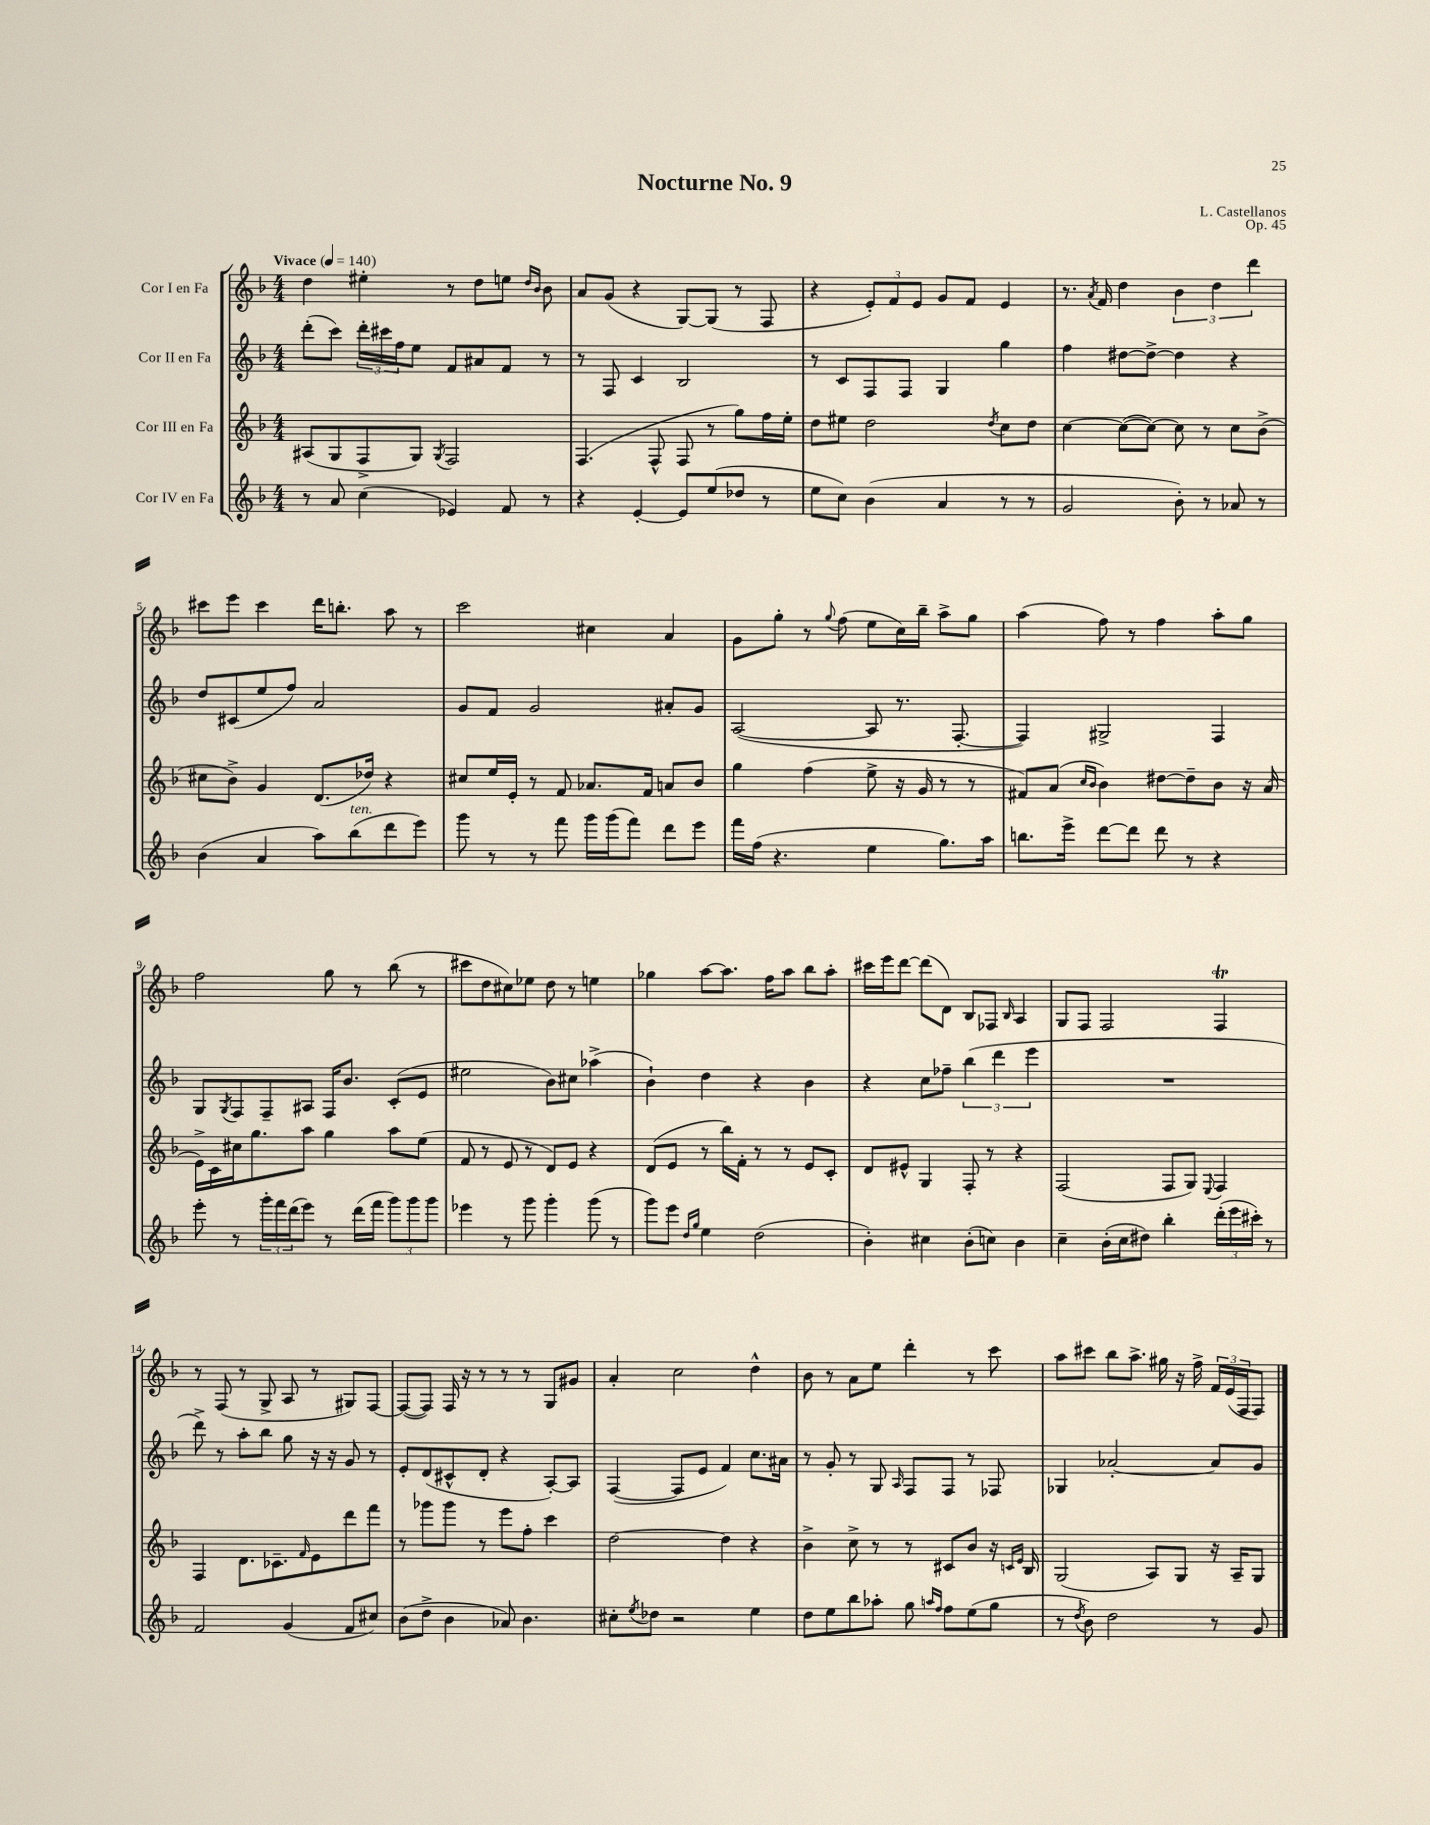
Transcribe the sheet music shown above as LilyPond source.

\header { title = "Nocturne No. 9" composer = "L. Castellanos" opus = "Op. 45" }
<<
\new StaffGroup <<
\new Staff = "s0" \with { instrumentName = "Cor I en Fa" } {
    \clef treble \key f \major \numericTimeSignature \time 4/4 \tempo "Vivace" 4 = 140
    d''4 eis''4-. r8 d''8 e''8 \grace { d''16 bes'16 } bes'8 |
    a'8 g'8( r4 g8~) g8( r8 f8 |
    r4 \tuplet 3/2 { e'8-.) f'8 e'8 } g'8 f'8 e'4 |
    r8. \acciaccatura { a'8 } f'16 d''4 \tuplet 3/2 { bes'4 d''4 d'''4 } |
    cis'''8 e'''8 cis'''4 d'''16 b''8.-. a''8 r8 |
    c'''2 cis''4 a'4 |
    g'8 g''8-. r8 \appoggiatura { g''8 } f''8( e''8 c''16) bes''16-- a''8-> g''8 |
    a''4( f''8) r8 f''4 a''8-. g''8 |
    f''2 g''8 r8 bes''8( r8 |
    cis'''8 d''8 cis''8) ees''8 d''8 r8 e''4 |
    ges''4 a''8~ a''8. f''16 a''8 bes''8 a''8-. |
    cis'''16 e'''16 d'''8~ d'''8( d'8) bes8 fes8 \grace { bes16 } a4 |
    g8 f8 f2 f4\trill |
    r8 f8( r8 g8-> a8 r8 gis8) f8~ |
    f8~( f8) f16 r16 r8 r8 r8 g8 gis'8 |
    a'4-. c''2 d''4-^ |
    bes'8 r8 a'8 e''8 d'''4-. r8 c'''8 |
    a''8 cis'''8 bes''8 a''8.-> gis''16 r16 f''16-> \tuplet 3/2 { f'16 e'16( f16 } f8) \bar "|." |
}
\new Staff = "s1" \with { instrumentName = "Cor II en Fa" } {
    \clef treble \key f \major \numericTimeSignature \time 4/4
    d'''8-.( c'''8) \tuplet 3/2 { d'''16-. cis'''16 f''16 } e''8 f'8 ais'8 f'8 r8 |
    r8 f8 c'4 bes2 |
    r8 c'8 f8 f8 g4 g''4 |
    f''4 dis''8~ dis''8~-> dis''4 r4 |
    d''8 cis'8( e''8 f''8) a'2 |
    g'8 f'8 g'2 ais'8-. g'8 |
    a2~( a8 r8. f8.~-. |
    f4) gis2-> f4 |
    g8 \acciaccatura { g8 } f8 f8-- ais8 f16 bes'8. c'8-.( e'8 |
    eis''2 bes'8) cis''8 aes''4->( |
    bes'4-!) d''4 r4 bes'4 |
    r4 c''8 fes''8-- \tuplet 3/2 { bes''4( d'''4 e'''4 } |
    R1 |
    d'''8->) r8 a''8-. bes''8 g''8 r16 r16 g'8 r8 |
    e'8-. d'8( cis'8-^ d'8-. r4 a8~-.) a8 |
    f4~( f8 e'8 f'4) c''8. ais'16 |
    r8 g'8-. r8 g8 \grace { a16 } f8 f8 r8 fes8 |
    ges4 aes'2~-. aes'8 g'8 \bar "|." |
}
\new Staff = "s2" \with { instrumentName = "Cor III en Fa" } {
    \clef treble \key f \major \numericTimeSignature \time 4/4
    ais8( g8 f8-> g8) \acciaccatura { g8 } f2 |
    f4.( f8-^ f8 r8 g''8) f''16 e''16-. |
    d''8 eis''8 d''2 \acciaccatura { d''8 } c''8 d''8 |
    c''4~ c''8~( c''8~) c''8 r8 c''8 bes'8->( |
    cis''8 bes'8->) g'4 d'8.( des''16) r4 |
    cis''8 e''16 e'16-. r8 f'8 aes'8. f'16 a'8 bes'8 |
    g''4 f''4( e''8-> r16 g'16 r8 r8 |
    fis'8) a'8( \grace { c''16 bes'16 } bes'4) dis''8~ dis''8-- bes'8 r16 a'16( |
    e'16->) c'16 cis''16 g''8. a''8 g''4 a''8 e''8( |
    f'8 r8 e'8 r8 d'8) e'8 r4 |
    d'8( e'8 r8 bes''16) f'16-. r8 r8 e'8 c'8-. |
    d'8 eis'8-^ g4 f8-. r8 r4 |
    f2( f8 g8) \appoggiatura { e8 } f4 |
    f4 d'8. ces'8.-- \grace { f'16 } e'8 d'''8 f'''8 |
    r8 ges'''8 ges'''8 r8 e'''8 f''8-. c'''4 |
    d''2~ d''4 r4 |
    bes'4-> c''8-> r8 r8 cis'8 bes'8 r16 \grace { c'16 e'16 } bes16 |
    g2( a8) g8 r16 a16-- g8 \bar "|." |
}
\new Staff = "s3" \with { instrumentName = "Cor IV en Fa" } {
    \clef treble \key f \major \numericTimeSignature \time 4/4
    r8 a'8 c''4( ees'4) f'8 r8 |
    r4 e'4~-. e'8 e''8( des''8 r8 |
    e''8 c''8) bes'4( a'4 r8 r8 |
    g'2 bes'8-.) r8 aes'8 r8 |
    bes'4( a'4 a''8) bes''8^\markup { \italic "ten." }( d'''8 e'''8) |
    g'''8 r8 r8 f'''8 g'''16 g'''16( f'''8) d'''8 e'''8 |
    f'''16 f''16( r4. e''4 g''8.) a''16 |
    b''8. e'''16-> d'''8~ d'''8 d'''8 r8 r4 |
    e'''8-. r8 \tuplet 3/2 { g'''16-. f'''16 d'''16( } e'''8) r8 d'''16( f'''16 \tuplet 3/2 { g'''8) g'''8 g'''8 } |
    ees'''4 r8 g'''8 g'''4-. g'''8( r8 |
    g'''8) e'''8 \grace { d''16 g''16 } e''4 d''2( |
    bes'4-.) cis''4 bes'8-.( c''8) bes'4 |
    c''4-- bes'16-.( c''16 dis''8) bes''4-. \tuplet 3/2 { d'''16-.( e'''16 cis'''16-.) } r8 |
    f'2 g'4( f'8 cis''8) |
    bes'8( d''8-> bes'4 aes'8) bes'4. |
    cis''8-. \acciaccatura { e''8 } des''8 r2 e''4 |
    d''8 e''8 bes''8 aes''8-. g''8 \grace { a''16 f''16 } f''8 e''8( g''8 |
    r8 \acciaccatura { d''8 } bes'8) d''2 r8 g'8 \bar "|." |
}
>>
>>
